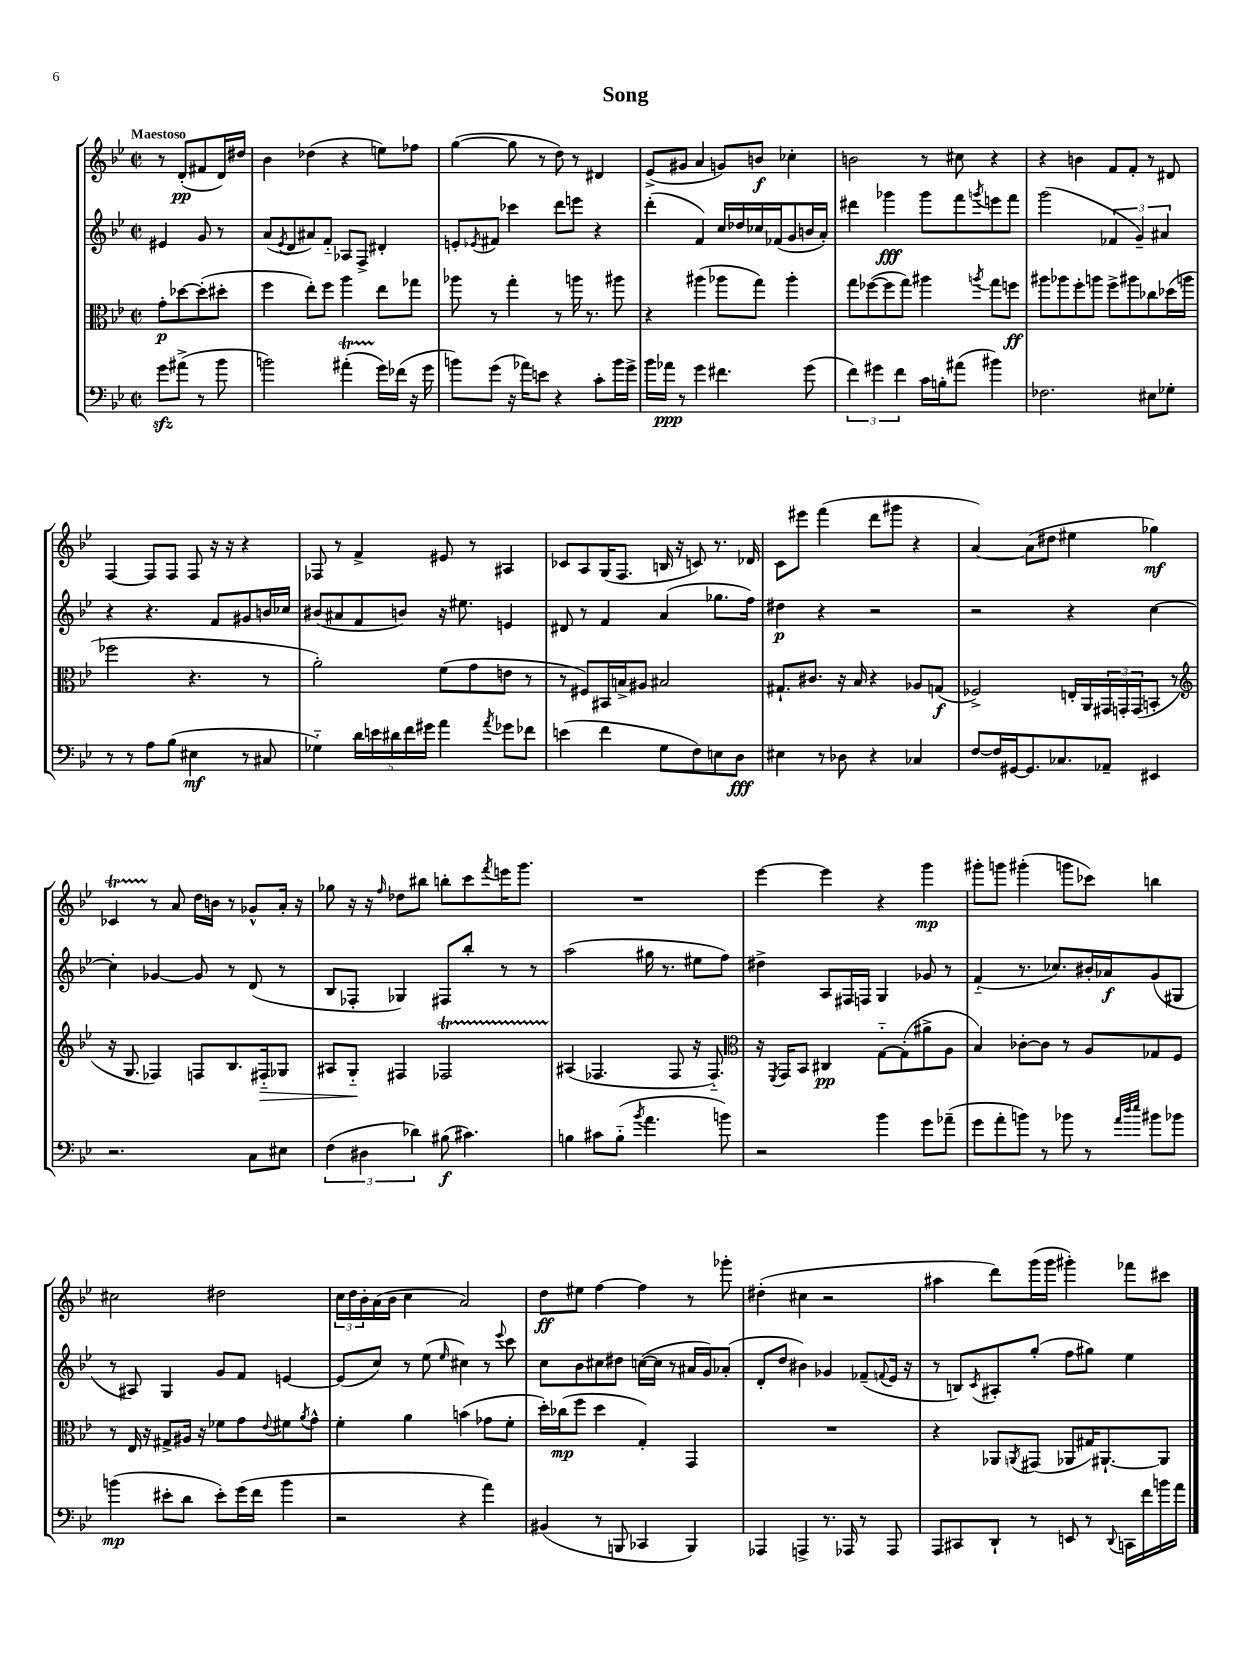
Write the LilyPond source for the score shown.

\header { title = "Song" }
<<
\new StaffGroup <<
\new Staff = "s0" {
    \clef treble \key bes \major \defaultTimeSignature \time 2/2 \partial 2 \tempo "Maestoso"
    r8 d'8-.\pp( fis'8 d'16) dis''16 |
    bes'4 des''4( r4 e''8) fes''8 |
    g''4~( g''8 r8 d''8) r8 dis'4 |
    ees'8->( gis'8 a'4 g'8) b'8\f ces''4-. |
    b'2 r8 cis''8 r4 |
    r4 b'4 f'8 f'8-. r8 dis'8 |
    f4~ f8 f8 f8 r16 r16 r4 |
    fes8 r8 f'4-> eis'8 r8 ais4 |
    ces'8 a8 g16( f8. b16 r16 c'8) r8. des'16 |
    c'8 eis'''8 f'''4( d'''8 gis'''8 r4 |
    a'4~) a'8( dis''8 eis''4 ges''4\mf) |
    ces'4\startTrillSpan r8\stopTrillSpan a'8 d''16 b'16 r8 ges'8-^ a'16-. r16 |
    ges''8 r16 r16 \grace { f''16 } des''8 bis''8 b''8-. c'''8 \acciaccatura { f'''8 } e'''16 g'''8. |
    R1 |
    ees'''4~ ees'''4 r4 g'''4\mp |
    gis'''8-. g'''8 gis'''4-.( g'''8 ces'''8) b''4 |
    cis''2 dis''2 |
    \tuplet 3/2 { c''16 d''16 bes'16-. } a'16( bes'16 c''4 a'2) |
    d''8\ff eis''8 f''4~ f''4 r8 ges'''8-. |
    dis''4-.( cis''4 r2 |
    ais''4 d'''8) g'''16( g'''16 gis'''4-.) fes'''8 cis'''8 \bar "|." |
}
\new Staff = "s1" {
    \clef treble \key bes \major \defaultTimeSignature \time 2/2 \partial 2
    eis'4 g'8 r8 |
    a'8( \acciaccatura { ees'8 } d'8 ais'8) f'8-_ aes8 f8-> dis'4-. |
    e'8-. \acciaccatura { ees'8 } fis'8 ces'''4 d'''8 e'''8 r4 |
    d'''4-.( f'4) c''16 des''16 ces''16 fes'16( g'8 b'16 a'16-.) |
    dis'''4 ges'''4\fff ges'''8 f'''8 \acciaccatura { g'''8 } e'''8 f'''8 |
    g'''2( \tuplet 3/2 { fes'4 g'4--) ais'4 } |
    r4 r4. f'8 gis'8 b'16 ces''16 |
    bis'8( ais'8 f'8 b'8) r16 eis''8. e'4 |
    dis'8 r8 f'4 a'4( ges''8. f''16) |
    dis''4\p r4 r2 |
    r2 r4 c''4~ |
    c''4-. ges'4~ ges'8 r8 d'8( r8 |
    bes8 fes8-. ges4) fis8 bes''8-. r8 r8 |
    a''2( gis''16 r8. eis''8 f''8) |
    dis''4-> a8 fis16 f16 g4 ges'8 r8 |
    f'4-_( r8. ces''8.) bis'16-. aes'16\f g'8( gis8 |
    r8 ais8) g4 g'8 f'8 e'4~ |
    e'8( c''8) r8 ees''8( \grace { ees''16 } cis''4) r8 \appoggiatura { ees'''8 } c'''8 |
    c''8 bes'8 cis''8 dis''8 c''16~( c''16 r8 ais'16 g'16) aes'8-.( |
    d'8-. d''8 bis'4) ges'4 fes'8--( \appoggiatura { f'8 } ees'16 r16 |
    r8 b8) \acciaccatura { c'8 } ais8-. g''8-.( f''8 gis''8) ees''4 \bar "|." |
}
\new Staff = "s2" {
    \clef alto \key bes \major \defaultTimeSignature \time 2/2 \partial 2
    g'8-.\p des''8~ des''8-.( dis''8-. |
    f''4 ees''8-.) f''8 a''4 ees''8 ges''8 |
    aes''8 r8 g''4-. r8 a''16 r8. ais''8 |
    r4 ais''4( aes''8 g''8) aes''4-. |
    g''8 fes''8~( fes''8 g''8) ais''4 \acciaccatura { a''8 } g''8 f''8\ff |
    ais''8 aes''8 f''8-. a''8 f''8-> ais''8 ces''8 des''16( a''16 |
    fes''2 r4. r8 |
    a'2-.) f'8( g'8 e'8 r8 |
    r8 fis8) bis,16 b16-> ais8 bis2 |
    gis8.-! cis'8. r16 bes16 r4 aes8 g8\f( |
    fes2->) e16-. a,16 \tuplet 3/2 { gis,16 g,16-. g,16( } b,8-. r8 |
    \clef treble r16 g8. fes4) f8 bes8. fis16-_\> ges8 |
    ais8 g8-_\! fis4 fes2\startTrillSpan |
    ais4\stopTrillSpan( fes4. fes8 r16 fes8.-_) |
    \clef alto r16 \acciaccatura { f,8 } g,16 bes,8 cis4\pp g8~-_ g8-.( ais'8-> a8 |
    bes4) ces'8~-. ces'8 r8 a8 ges8 f8 |
    r8 ees16 r16 gis8-> ais16 r16 fes'8 g'8 \appoggiatura { ees'8 } fis'8 \acciaccatura { a'8 } g'8-^ |
    f'4-. a'4 b'4( ges'8 f'8-. |
    d''16-.) ces''16\mp( f''8 d''4 g4-.) g,4 |
    R1 |
    r4 aes,8 \acciaccatura { a,8 } gis,8( aes,8 gis16) ais,8.~-! ais,8 \bar "|." |
}
\new Staff = "s3" {
    \clef bass \key bes \major \defaultTimeSignature \time 2/2 \partial 2
    g'8\sfz ais'8->( r8 bes'8 |
    b'2) ais'4-.\startTrillSpan( g'16\stopTrillSpan) fes'16( r16 g'16 |
    b'8) g'8( r16 aes'16) e'8 r4 c'8-. b'16 g'16-> |
    bes'16 aes'16\ppp r8 g'4 fis'4. g'8( |
    \tuplet 3/2 { f'4) gis'4 f'4 } c'16 b16-. ais'8( bis'4) |
    fes2. eis8 ges8-. |
    r8 r8 a8 bes8( eis4\mf r8 cis8 |
    ges4-_) \tuplet 5/4 { d'16 e'16 dis'16 f'16 gis'16 } a'4 \acciaccatura { a'8 } ges'8 fes'8 |
    e'4( f'4 g8 f8) e8 d8\fff |
    eis4 r8 des8 r4 ces4 |
    f8~ f16 gis,16~ gis,8. ces8. aes,8-- eis,4 |
    r2. c8 eis8 |
    \tuplet 3/2 { f4( dis4 des'4) } bis8\f( cis'4.) |
    b4 cis'8 b8-_( \acciaccatura { bes'8 } a'4. b'8) |
    r2 bes'4 g'8 aes'8--( |
    g'8 a'8-. b'8) r8 bes'8 r8 \grace { a'32 d''32 ees''32 } bis'8 bes'8 |
    b'4\mp( eis'8-. d'8 eis'8-.) g'16( f'16 b'4 |
    r2 r4 a'4) |
    bis,4( r8 b,,8 ces,4 b,,4) |
    aes,,4 a,,4-> r8. aes,,16 r8 aes,,8 |
    a,,8 cis,8 d,8-! r8 e,8 r8 \appoggiatura { d,8 } c,16 f'16 b'16 a'16 \bar "|." |
}
>>
>>
\layout { \context { \Score \remove "Bar_number_engraver" } }
